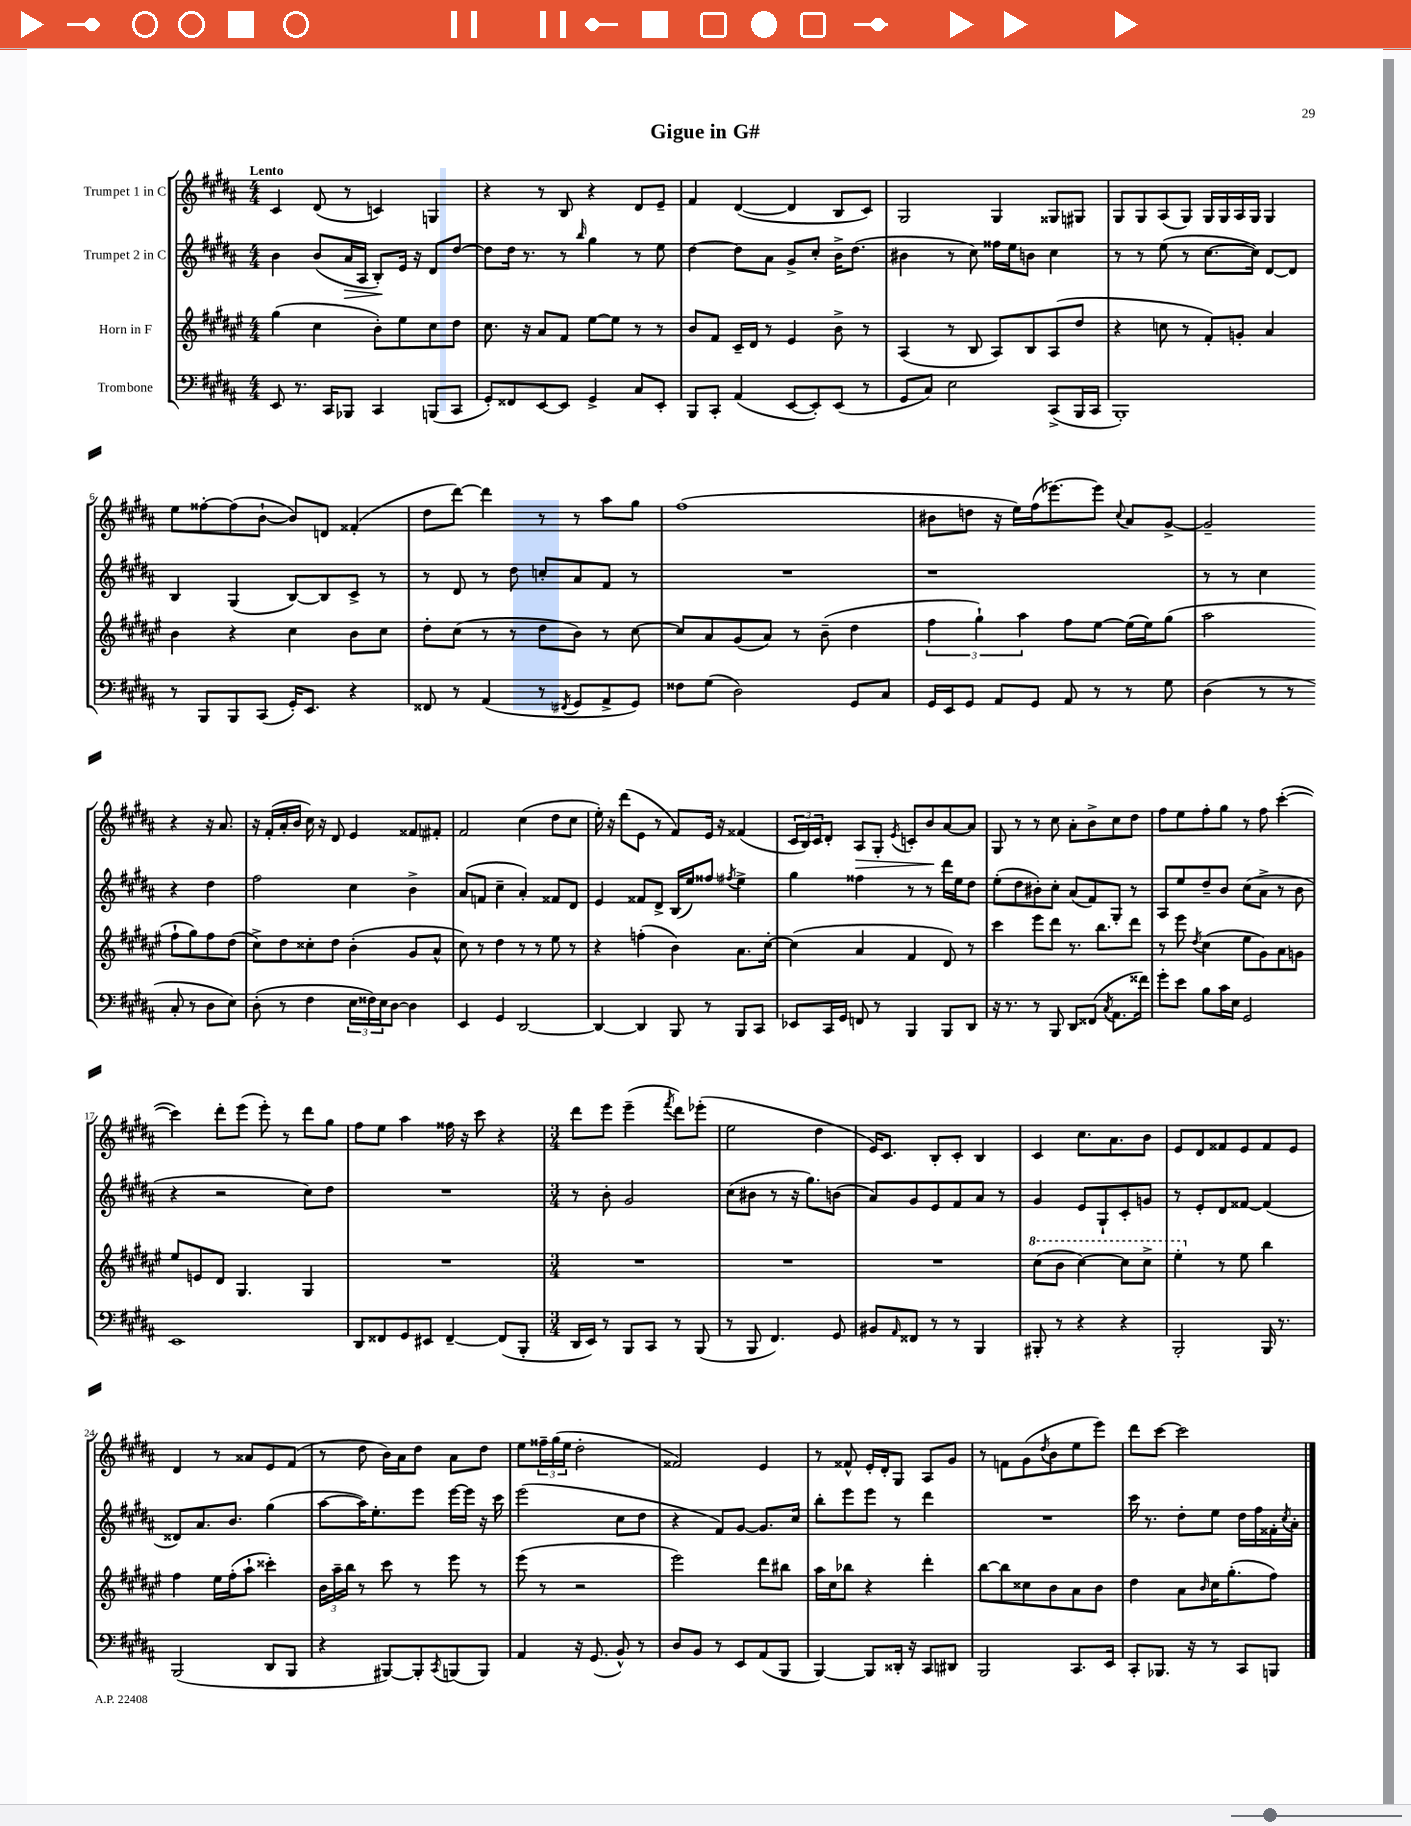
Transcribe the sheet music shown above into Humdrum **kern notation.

**kern	**kern	**kern	**dynam	**kern	**dynam
*part4	*part3	*part2	*part2	*part1	*part1
*staff4	*staff3	*staff2	*staff2	*staff1	*staff1
*I"Trombone	*I"Horn in F	*I"Trumpet 2 in C	*	*I"Trumpet 1 in C	*
*clefF4	*clefG2	*clefG2	*	*clefG2	*
*k[f#c#g#d#a#]	*k[f#c#g#d#a#e#]	*k[f#c#g#d#a#]	*	*k[f#c#g#d#a#]	*
*M4/4	*M4/4	*M4/4	*	*M4/4	*
=1	=1	=1	=1	=1	=1
!	!	!	!	!LO:TX:a:B:t=Lento	!
8EE/	(4gg#\	4b\	.	4c#/	.
8.r	.	.	.	.	.
.	4cc#\	(8b/L	.	(8d#/	.
16CC#/KL	.	.	.	.	.
!	!	!	!LO:HP:b	!	!
8BBB-X/J	.	16a#/L	>	8r	.
.	.	16A#/JJ	.	.	.
4CC#/	8b'\L)	8B'/L)	.	4cn/)	.
.	8ee#\	16e/Jk	]	.	.
.	.	16r	.	.	.
(8BBBn/L	8cc#\	8d#/L	.	4Gn/	.
8CC#/J	8dd#\J	[8dd#/J	.	.	.
=2	=2	=2	=2	=2	=2
8GG#'/L)	8.cc#\	8dd#\L]	.	4r	.
8FF##X/	.	16dd#\Jk	.	.	.
.	16r	8.r	.	.	.
[8EE/	8a#/L	.	.	8r	.
8EE/J]	8f#/J	8r	.	8B/	.
.	.	16qqbb/	.	.	.
4GG#^/	[8ee#\L	4gg#\	.	4r	.
.	8ee#\J]	.	.	.	.
8C#/L	8r	8r	.	8d#/L	.
8EE'/J	8r	8ee\	.	8e~/J	.
=3	=3	=3	=3	=3	=3
8BBB/L	8b/L	[4dd#\	.	4f#/	.
8CC#'/J	8f#/J	.	.	.	.
(4AA#/	16c#~/LL	8dd#\L]	.	([4d#/	.
.	16d#/JJ	.	.	.	.
.	8r	8a#\J	.	.	.
[8EE/L	4e#/	8g#^/L	.	4d#/]	.
8EE'/])	.	8cc#'/J	.	.	.
(8EE/J	8b^\	16b^\KL	.	8B/L	.
.	.	(8.dd#\J	.	.	.
8r	8r	.	.	8c#/J)	.
=4	=4	=4	=4	=4	=4
8GG#/L	(4A#/	4b#X\	.	2G#/	.
8C#/J)	.	.	.	.	.
2E\	8r	8r	.	.	.
.	8B/	8cc#\)	.	.	.
.	8A#/L)	16ff##X\LL	.	4G#/	.
.	.	16ee\J	.	.	.
.	8B/	8bn\J	.	.	.
(8CC#^/L	(8A#/	4cc#\	.	8G##X/L	.
16BBB/L	8dd#/J	.	.	8G#X/J	.
16CC#/JJ	.	.	.	.	.
=5	=5	=5	=5	=5	=5
1BBB')	4r	8r	.	8G#/L	.
.	.	8r	.	8G#/	.
.	8ccn\	(8ee\	.	(8A#/	.
.	8r	8r	.	8G#/J)	.
.	8f#'/L)	[8.cc#\L	.	16G#/LL	.
.	.	.	.	16G#/	.
.	8gn'/J	.	.	16A#/	.
.	.	16cc#\Jk])	.	16G#/JJ	.
.	4a#/	[8d#/L	.	4G#/	.
.	.	8d#/J]	.	.	.
!!LO:LB:g=z
=6	=6	=6	=6	=6	=6
8r	4b\	4B/	.	8ee\L	.
8BBB/L	.	.	.	[8ff##X'\	.
8BBB/	4r	(4G#/	.	(8ff##\]	.
(8CC#/J	.	.	.	[8b`\J	.
16GG#'/KL)	4cc#\	[8B/L)	.	8b/L])	.
8.EE/J	.	.	.	.	.
.	.	8B/]	.	8dn/J	.
4r	8b\L	8c#^/J	.	(4f##X'/	.
.	8cc#\J	8r	.	.	.
=7	=7	=7	=7	=7	=7
8FF##X/	8dd#'\L	8r	.	8dd#\L	.
8r	(8cc#\J	8d#/	.	[8ddd#\J)	.
(4AA#/	8r	8r	.	4ddd#\]	.
.	8r	8dd#\	.	.	.
8r	8dd#\L	8ccn'/L	.	8r	.
8qFF#X/	.	.	.	.	.
8GG#/L	8b\J)	8a#/	.	8r	.
8AA#^/	8r	8f#/J	.	8aa#\L	.
8GG#/J)	[8cc#\	8r	.	8gg#\J	.
=8	=8	=8	=8	=8	=8
8F##X\L	8cc#/L]	1r	.	(1ff#	.
(8G#\J	8a#/	.	.	.	.
2D#\)	(8g#/	.	.	.	.
.	8a#/J)	.	.	.	.
.	8r	.	.	.	.
.	(8b~\	.	.	.	.
8GG#/L	4dd#\	.	.	.	.
8C#/J	.	.	.	.	.
=9	=9	=9	=9	=9	=9
16GG#/LL	6ff#\	1r	.	8b#X\L	.
16EE/J	.	.	.	.	.
8GG#/J	.	.	.	8ddn\J	.
.	6gg#`\)	.	.	.	.
8AA#/L	.	.	.	16r	.
.	.	.	.	16ee\LL)	.
.	6aa#\	.	.	.	.
8GG#/J	.	.	.	(16ff#\J	.
.	.	.	.	[8.eee-X\)	.
8AA#/	8ff#\L	.	.	.	.
8r	[8ee#\J	.	.	8eee-\J]	.
.	.	.	.	8qqcc#/	.
8r	(16ee#\LL]	.	.	8a#/L	.
.	16ee#\J)	.	.	.	.
8G#\	(8gg#\J	.	.	[8g#^/J	.
=10	=10	=10	=10	=10	=10
(4D#\	2aa#\	8r	.	2g#~/]	.
.	.	8r	.	.	.
8r	.	4cc#\	.	.	.
8r	.	.	.	.	.
8C#'/	8ff#`\L	4r	.	4r	.
8r	8gg#\)	.	.	.	.
8D#\L	8ff#\	4dd#\	.	16r	.
.	.	.	.	8.a#/	.
8E\J)	(8dd#\J	.	.	.	.
!!LO:LB:g=z
=11	=11	=11	=11	=11	=11
(8D#'\	8cc#^\L)	2ff#\	.	16r	.
.	.	.	.	(16f#'/LL	.
8r	8dd#\	.	.	16a#'/	.
.	.	.	.	16b/JJ	.
4F#\	8cc##X'\	.	.	16cc#\)	.
.	.	.	.	16r	.
.	8dd#\J	.	.	8d#/	.
24E\LL	(4b'\	4cc#\	.	4e/	.
24F##X\)	.	.	.	.	.
24E\J	.	.	.	.	.
[8D#\J	.	.	.	.	.
4D#\]	8g#/L	4b^\	.	8f##X/L	.
.	8a#^^/J	.	.	8f#X'/J	.
=12	=12	=12	=12	=12	=12
4EE/	8cc#\)	(8a#/L	.	2f#/	.
.	8r	8fn/J	.	.	.
4GG#/	4dd#\	4cc#~\	.	.	.
[2DD#/	8r	4a#'/)	.	(4cc#\	.
.	8r	.	.	.	.
.	8ee#\	8f##X/L	.	8dd#\L	.
.	8r	8d#/J	.	8cc#\J	.
=13	=13	=13	=13	=13	=13
4DD#/_	4r	4e/	.	16ee'\)	.
.	.	.	.	16r	.
.	.	.	.	(8ddd#\L	.
4DD#/]	(4ffn'\	8f##X/L	.	8e\J	.
.	.	8d#^/J	.	8r	.
8BBB/	4b\)	(16B/LL	.	8f#/L)	.
.	.	16ee/J)	.	.	.
8r	.	8ff##X/J	.	16e/Jk	.
.	.	.	.	16r	.
.	.	8qff#X/	.	.	.
8BBB/L	8.a#\L	4ee^\	.	(4f##X/	.
8CC#/J	.	.	.	.	.
.	[16cc#'\Jk	.	.	.	.
=14	=14	=14	=14	=14	=14
8EE-X/L	(4cc#\]	4gg#\	.	24c#/LL	.
.	.	.	.	24B/)	.
.	.	.	.	24c#/J	.
16CC#/L	.	.	.	8d#'/J	.
16GG#/JJ	.	.	.	.	.
!	!	!	!	!	!LO:HP:b
8FFn/	4a#/	4ff##X\	.	8A#/L	>
8r	.	.	.	8G#'/J	.
.	.	.	.	8qe/	.
4BBB/	4f#/	8r	.	8cn'/L	.
.	.	8r	.	8b/	.
8BBB/L	8d#/)	16ddd#\LL	.	[8a#/	]
.	.	16ee\J	.	.	.
8DD#/J	8r	8dd#\J	.	8a#/J]	.
=15	=15	=15	=15	=15	=15
16r	4ccc#\	(8ee'\L	.	8G#/	.
8.r	.	.	.	.	.
.	.	8dd#\	.	8r	.
8r	8eee#\L	8b#X'\)	.	8r	.
8BBB/	8ddd#\J	8cc#'\J	.	8cc#\	.
8DD#/L	8.r	(8a#/L	.	8a#'\L	.
(8FF##X/J	.	8f#/)	.	8b^\	.
.	8.bb\L	.	.	.	.
8qC#/	.	.	.	.	.
8.AA#\L	.	8G#'/J	.	8cc#\	.
.	8ddd#\J	8r	.	8dd#\J	.
16f##X\Jk)	.	.	.	.	.
=16	=16	=16	=16	=16	=16
8g#'\L	8r	8A#/L	.	8ff#\L	.
8e\J	8eee#\	8ee/	.	8ee\	.
.	8qdd#/	.	.	.	.
8B\L	(4cc#\	8dd#~/	.	8ff#'\	.
16c#\L	.	8b/J	.	8gg#\J	.
16E\JJ	.	.	.	.	.
2GG#/	8ee#\L	(8cc#\L	.	8r	.
.	8g#\)	8a#^\J	.	8ff#\	.
.	8a#\	8r	.	([4ccc#'\	.
.	8gn\J	8b\	.	.	.
!!LO:LB:g=z
=17	=17	=17	=17	=17	=17
1EE	8ee#/L	4r	.	4ccc#\])	.
.	8en/	.	.	.	.
.	8d#/J	2r	.	8ddd#'\L	.
.	4.G#/	.	.	(8eee\J	.
.	.	.	.	8eee'\)	.
.	.	.	.	8r	.
.	4G#/	8cc#\L)	.	8ddd#\L	.
.	.	8dd#\J	.	8gg#\J	.
=18	=18	=18	=18	=18	=18
8DD#/L	1r	1r	.	8ff#\L	.
8FF##X/	.	.	.	8ee\J	.
8GG#/	.	.	.	4aa#\	.
8EE#X/J	.	.	.	.	.
[4FF##~/	.	.	.	16ff##X\	.
.	.	.	.	16r	.
.	.	.	.	8ccc#\	.
(8FF##/L]	.	.	.	4r	.
8BBB'/J	.	.	.	.	.
=19	=19	=19	=19	=19	=19
*M3/4	*M3/4	*M3/4	*	*M3/4	*
16DD#/LL	2.r	8r	.	8ddd#\L	.
16EE/JJ)	.	.	.	.	.
8r	.	8b'\	.	8eee\J	.
8BBB/L	.	2g#/	.	(4eee~\	.
8CC#/J	.	.	.	.	.
.	.	.	.	8qfff#/	.
8r	.	.	.	8ddd#\L)	.
(8BBB/	.	.	.	(8eee-X'\J	.
=20	=20	=20	=20	=20	=20
8r	2.r	(8cc#\L	.	2ee\	.
8BBB/	.	8b#X\J	.	.	.
4.FF#/)	.	8r	.	.	.
.	.	16r	.	.	.
.	.	8.gg#\L)	.	.	.
.	.	.	.	4dd#\	.
8GG#/	.	(8bn\J	.	.	.
=21	=21	=21	=21	=21	=21
8BB#X/L	2.r	8a#/L)	.	16e/KL)	.
.	.	.	.	8.c#/J	.
16qqAA#/	.	.	.	.	.
8FF##X/J	.	8g#/	.	.	.
8r	.	8e/	.	8B'/L	.
8r	.	8f#/	.	8c#'/J	.
4BBB/	.	8a#/J	.	4B/	.
.	.	8r	.	.	.
=22	=22	=22	=22	=22	=22
*	*8va	*	*	*	*
8BBB#X'/	(8ccc#\L	4g#/	.	4c#/	.
8r	8bb\J	.	.	.	.
4r	[4ccc#\)	8e/L	.	8.cc#\L	.
.	.	8G#`/	.	.	.
.	.	.	.	8.a#\	.
4r	8ccc#\L]	8c#'/	.	.	.
.	8ccc#^\J	8gn/J	.	8b\J	.
=23	=23	=23	=23	=23	=23
2BBB'/	4eee#'\	8r	.	8e/L	.
.	.	8e'/L	.	8d#/	.
*	*X8va	*	*	*	*
.	8r	8d#/	.	8f##X/	.
.	8ee#\	[8f##X/J	.	8e/	.
16BBB/	4bb\	(4f##/]	.	8f##/	.
8.r	.	.	.	.	.
.	.	.	.	8e/J	.
!!LO:LB:g=z
=24	=24	=24	=24	=24	=24
(2BBB/	4ff#\	8d##X/L)	.	4d#/	.
.	.	8.a#/	.	.	.
.	16ee#\LL	.	.	8r	.
.	(16ff#'\J	8.b/J	.	.	.
.	8aa#`\J	.	.	8a##X/L	.
8DD#/L	4ccc##X'\)	(4gg#\	.	8e/	.
8BBB/J	.	.	.	(8f#/J	.
=25	=25	=25	=25	=25	=25
4r	24b\LL	[8aa#\L	.	8r	.
.	24aa#~\	.	.	.	.
.	24bb\JJ	.	.	.	.
.	8r	16aa#\K])	.	8dd#\	.
.	.	8.ee'\	.	.	.
[8BBB#X/L)	8ccc#\	.	.	16b\LL)	.
.	.	.	.	16a#\J	.
8BBB#'/]	8r	8eee\J	.	8dd#\J	.
8qCC#/	.	.	.	.	.
(8BBBn/	8eee#\	[16eee\LL	.	8a#\L	.
.	.	16eee\JJ]	.	.	.
8BBB/J)	8r	16r	.	8dd#\J	.
.	.	16ccc#\	.	.	.
=26	=26	=26	=26	=26	=26
4AA#/	(8eee#\	(2eee\	.	8ee\L	.
.	8r	.	.	24ff##X~\L	.
.	.	.	.	(24gg#\	.
.	.	.	.	24ee\JJ	.
16r	2r	.	.	2dd#'\	.
(8.GG#/	.	.	.	.	.
8BB^^/)	.	8cc#\L	.	.	.
8r	.	8dd#\J	.	.	.
=27	=27	=27	=27	=27	=27
8D#/L	2eee#\)	4r	.	2f##X/)	.
8BB/J	.	.	.	.	.
8r	.	8f#/L)	.	.	.
8EE/L	.	[8g#/J	.	.	.
(8AA#/	8ddd#\L	8.g#/L]	.	4e/	.
8BBB/J	8bb#X\J	.	.	.	.
.	.	16cc#/Jk	.	.	.
=28	=28	=28	=28	=28	=28
[4BBB/)	16aa#\LL	8bb'\L	.	8r	.
.	16cc#\J	.	.	.	.
.	8bb-X\J	8eee\	.	8f##X^^/	.
8BBB/L]	4r	8eee\J	.	16e'/LL	.
.	.	.	.	16d#'/J	.
16DD##X'/Jk	.	8r	.	8G#/J	.
16r	.	.	.	.	.
8CC#/L	4ddd#'\	4ddd#\	.	8A#/L	.
8DD#X/J	.	.	.	8g#/J	.
=29	=29	=29	=29	=29	=29
2BBB/	[8bb\L	2.r	.	8r	.
.	8bb\]	.	.	8fn\L	.
.	8cc##X\	.	.	(8g#\	.
.	.	.	.	8qdd#/	.
.	8b\	.	.	8b\	.
8.CC#/L	8a#\	.	.	8ee\	.
.	8b\J	.	.	8eee\J)	.
16EE/Jk	.	.	.	.	.
=30	=30	=30	=30	=30	=30
8CC#'/L	4dd#\	16ccc#\	.	8ddd#\L	.
.	.	8.r	.	.	.
8.BBB-X/J	.	.	.	[8ccc#\J	.
.	8a#\L	8dd#'\L	.	2ccc#\]	.
16r	.	.	.	.	.
.	16qqb/	.	.	.	.
8r	16cc#\K	8ee\J	.	.	.
.	(8.gg#'\	.	.	.	.
8CC#/L	.	16dd#\LL	.	.	.
.	.	16ff#\	.	.	.
8BBBn/J	8ff#\J)	16f##X'\	.	.	.
.	.	8qcc#/	.	.	.
.	.	16a#'\JJ	.	.	.
==	==	==	==	==	==
*-	*-	*-	*-	*-	*-
